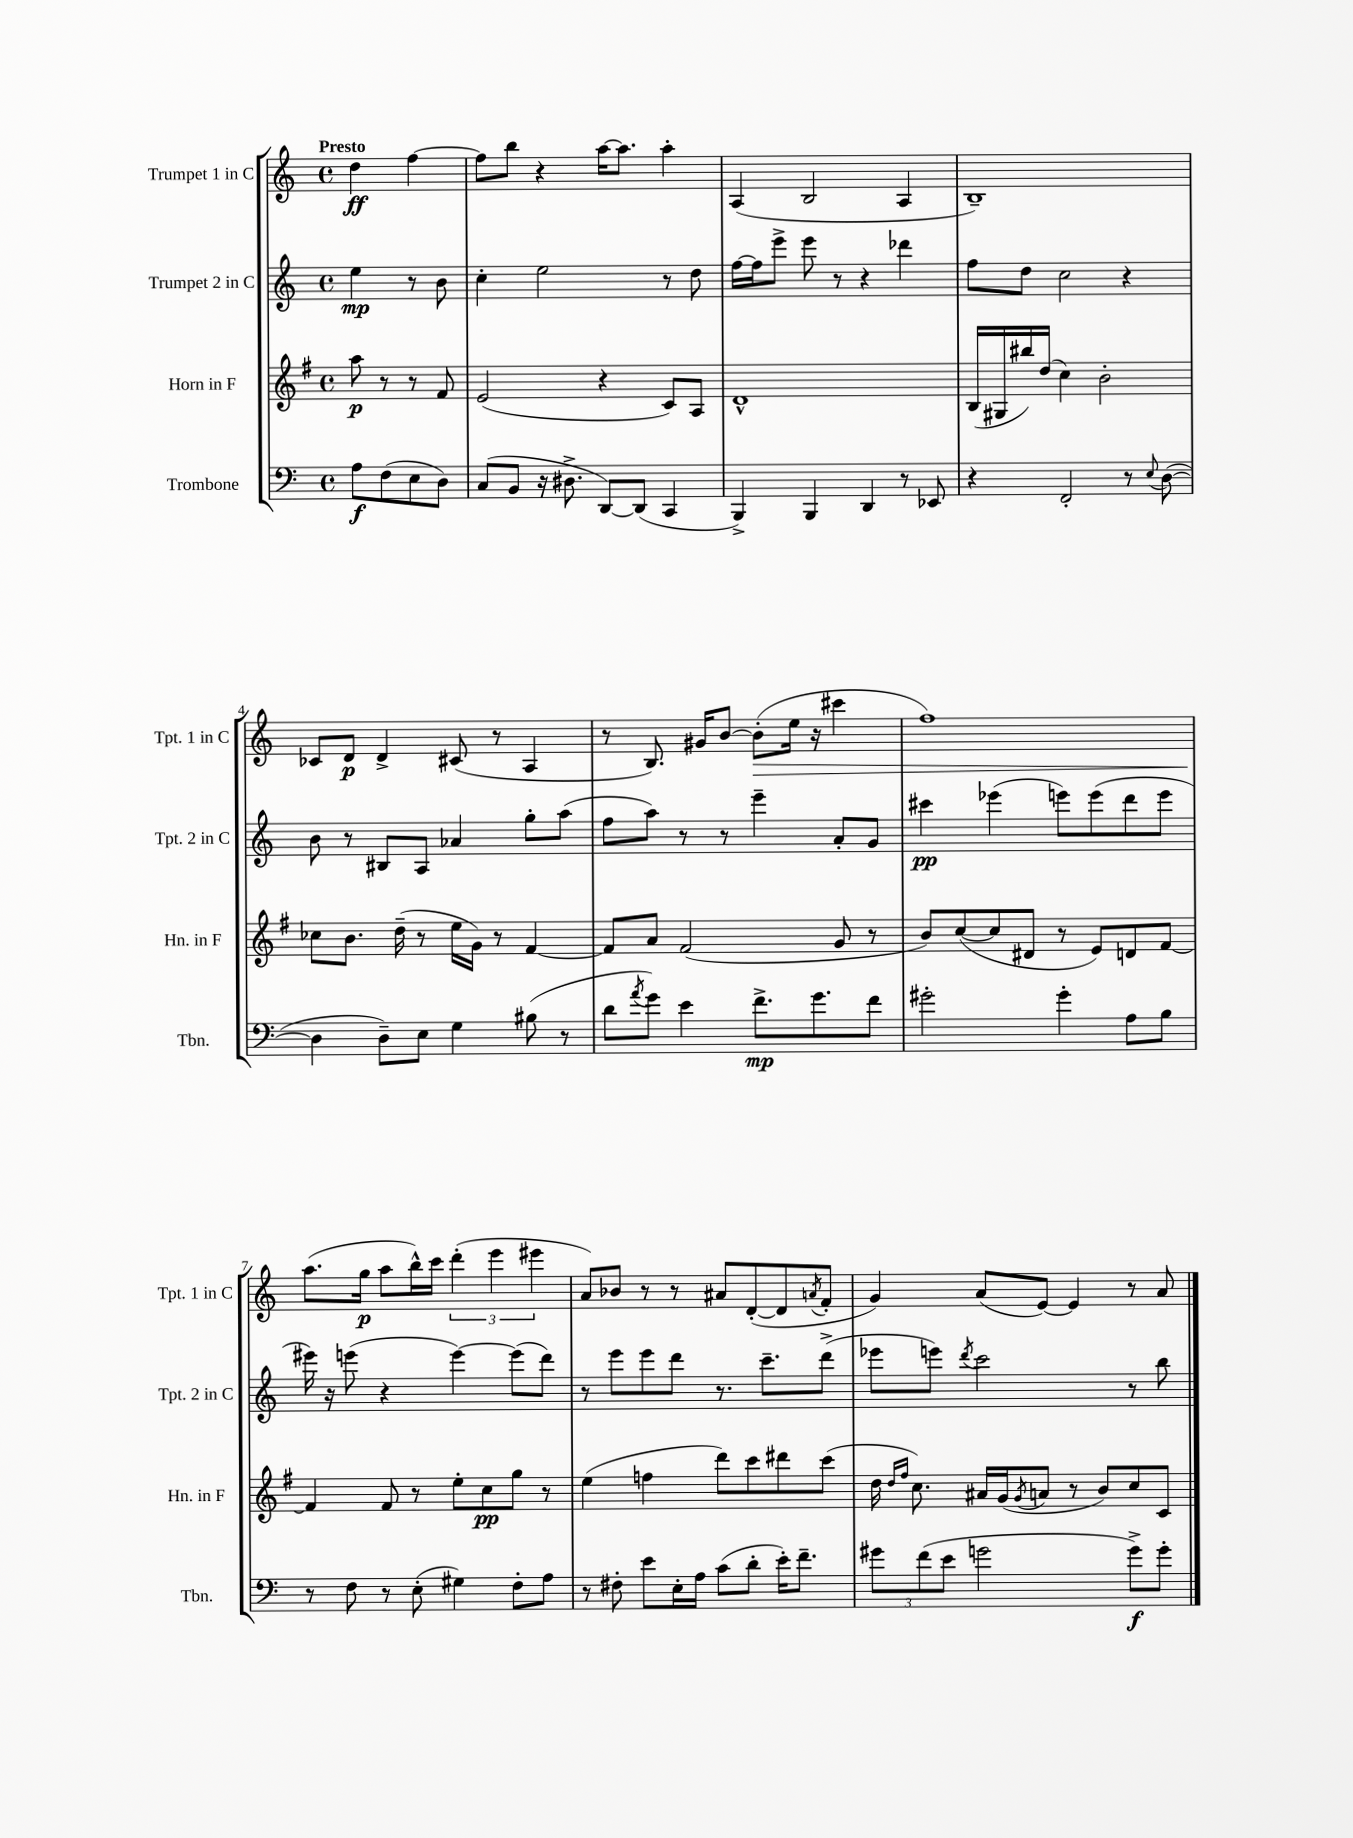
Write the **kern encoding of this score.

**kern	**dynam	**kern	**dynam	**kern	**dynam	**kern	**dynam
*part4	*part4	*part3	*part3	*part2	*part2	*part1	*part1
*staff4	*staff4	*staff3	*staff3	*staff2	*staff2	*staff1	*staff1
*I"Trombone	*	*I"Horn in F	*	*I"Trumpet 2 in C	*	*I"Trumpet 1 in C	*
*I'Tbn.	*	*I'Hn. in F	*	*I'Tpt. 2 in C	*	*I'Tpt. 1 in C	*
*clefF4	*	*clefG2	*	*clefG2	*	*clefG2	*
*k[]	*	*k[f#]	*	*k[]	*	*k[]	*
*M4/4	*	*M4/4	*	*M4/4	*	*M4/4	*
*met(c)	*	*met(c)	*	*met(c)	*	*met(c)	*
=	=	=	=	=	=	=	=
!	!	!	!	!	!	!LO:TX:a:B:t=Presto	!
8A\L	f	8aa\	p	4ee\	mp	4dd\	ff
(8F\	.	8r	.	.	.	.	.
8E\	.	8r	.	8r	.	[4ff\	.
8D\J)	.	8f#/	.	8b\	.	.	.
=1	=1	=1	=1	=1	=1	=1	=1
(8C/L	.	(2e/	.	4cc'\	.	8ff\L]	.
8BB/J	.	.	.	.	.	8bb\J	.
16r	.	.	.	2ee\	.	4r	.
8.D#X^\	.	.	.	.	.	.	.
[8DD/L)	.	4r	.	.	.	[16aa\KL	.
.	.	.	.	.	.	8.aa\J]	.
(8DD/J]	.	.	.	.	.	.	.
4CC/	.	8c/L)	.	8r	.	4aa'\	.
.	.	8A/J	.	8dd\	.	.	.
=2	=2	=2	=2	=2	=2	=2	=2
4BBB^/)	.	1d^^	.	[16ff\LL	.	(4A/	.
.	.	.	.	16ff\J]	.	.	.
.	.	.	.	8eee^\J	.	.	.
4BBB/	.	.	.	8eee\	.	2B/	.
.	.	.	.	8r	.	.	.
4DD/	.	.	.	4r	.	.	.
8r	.	.	.	4ddd-X\	.	4A/	.
8EE-X/	.	.	.	.	.	.	.
=3	=3	=3	=3	=3	=3	=3	=3
4r	.	(16B/LL	.	8ff\L	.	1B~)	.
.	.	16G#X/	.	.	.	.	.
.	.	16bb#X/)	.	8dd\J	.	.	.
.	.	(16dd/JJ	.	.	.	.	.
2FF'/	.	4cc\)	.	2cc\	.	.	.
.	.	2b'\	.	.	.	.	.
8r	.	.	.	4r	.	.	.
8qqE/	.	.	.	.	.	.	.
([8D\	.	.	.	.	.	.	.
!!LO:LB:g=z
=4	=4	=4	=4	=4	=4	=4	=4
4D\]	.	8cc-X\L	.	8b\	.	8c-X/L	.
.	.	8.b\J	.	8r	.	8d/J	p
8D~\L)	.	.	.	8B#X/L	.	4d^/	.
.	.	(16dd~\	.	.	.	.	.
8E\J	.	8r	.	8A/J	.	.	.
4G\	.	16ee\LL	.	4a-X/	.	(8c#X/	.
.	.	16g\JJ)	.	.	.	.	.
.	.	8r	.	.	.	8r	.
(8B#X\	.	[4f#/	.	8gg'\L	.	4A/	.
8r	.	.	.	(8aa\J	.	.	.
=5	=5	=5	=5	=5	=5	=5	=5
8d\L	.	8f#/L]	.	8ff\L	.	8r	.
8qa/	.	.	.	.	.	.	.
8g\J)	.	8a/J	.	8aa\J)	.	8.B/)	.
4e\	.	(2f#/	.	8r	.	.	.
.	.	.	.	.	.	16g#X/KL	.
.	.	.	.	8r	.	[8b/J	.
!	!	!	!	!	!	!	!LO:HP:b
8.f^\L	mp	.	.	4eee~\	.	(8b'\L]	>
.	.	.	.	.	.	16ee\Jk	.
8.g\	.	.	.	.	.	16r	.
.	.	8g/	.	8a'/L	.	4ccc#X\	.
8f\J	.	8r	.	8g/J	.	.	.
=6	=6	=6	=6	=6	=6	=6	=6
2g#X'\	.	8b/L)	.	4ccc#X\	pp	1ff)	.
.	.	([8cc/	.	.	.	.	.
.	.	8cc/]	.	(4eee-X\	.	.	.
.	.	8d#X/J	.	.	.	.	.
4g#'\	.	8r	.	8eeen\L)	.	.	.
.	.	8e/L)	.	(8eee\	.	.	.
8A\L	.	8dn/	.	8ddd\	.	.	.
8B\J	.	[8f#/J	.	8eee\J	.	.	.
!!LO:LB:g=z
=7	=7	=7	=7	=7	=7	=7	=7
8r	.	4f#/]	.	16eee#X\)	.	(8.aa\L	.
.	.	.	.	16r	.	.	.
8F\	.	.	.	(8eeen\	.	.	.
.	.	.	.	.	.	16gg\Jk	] p
8r	.	8f#/	.	4r	.	8aa\L	.
(8E'\	.	8r	.	.	.	16bb^^\L)	.
.	.	.	.	.	.	16ccc\JJ	.
4G#X\)	.	8ee'\L	.	[4eee\)	.	(6ddd'\	.
.	.	8cc\	pp	.	.	.	.
.	.	.	.	.	.	6eee\	.
8F'\L	.	8gg\J	.	(8eee\L]	.	.	.
.	.	.	.	.	.	6eee#X\	.
8A\J	.	8r	.	8ddd\J)	.	.	.
=8	=8	=8	=8	=8	=8	=8	=8
8r	.	(4ee\	.	8r	.	8a/L)	.
8F#X'\	.	.	.	8eee\L	.	8b-X/J	.
8e\L	.	4ffn\	.	8eee\	.	8r	.
16E'\L	.	.	.	8ddd\J	.	8r	.
16A\JJ	.	.	.	.	.	.	.
(8c\L	.	8ddd\L)	.	8.r	.	8a#X/L	.
8d'\J	.	8ccc\	.	.	.	([8d'/	.
.	.	.	.	8.ccc~\L	.	.	.
16e'\KL)	.	8ddd#X\	.	.	.	8d/]	.
8.f~\J	.	.	.	.	.	.	.
.	.	.	.	.	.	8qan/	.
.	.	(8ccc\J	.	(8ddd^\J	.	8f'/J	.
=9	=9	=9	=9	=9	=9	=9	=9
12g#X\L	.	16dd\	.	8eee-X\L	.	4g/)	.
.	.	16qqdd/LL	.	.	.	.	.
.	.	16qqff#/JJ	.	.	.	.	.
.	.	8.cc\)	.	.	.	.	.
(12f\	.	.	.	.	.	.	.
.	.	.	.	8eeen\J)	.	.	.
12e\J	.	.	.	.	.	.	.
.	.	.	.	8qddd/	.	.	.
2gn\	.	16a#X/LL	.	2ccc\	.	(8a/L	.
.	.	(16g/J	.	.	.	.	.
.	.	8qg/	.	.	.	.	.
.	.	8an/J	.	.	.	[8e/J)	.
.	.	8r	.	.	.	4e/]	.
.	.	8b/L)	.	.	.	.	.
8g^\L)	f	8cc/	.	8r	.	8r	.
8g'\J	.	8c/J	.	8bb\	.	8a/	.
==	==	==	==	==	==	==	==
*-	*-	*-	*-	*-	*-	*-	*-
